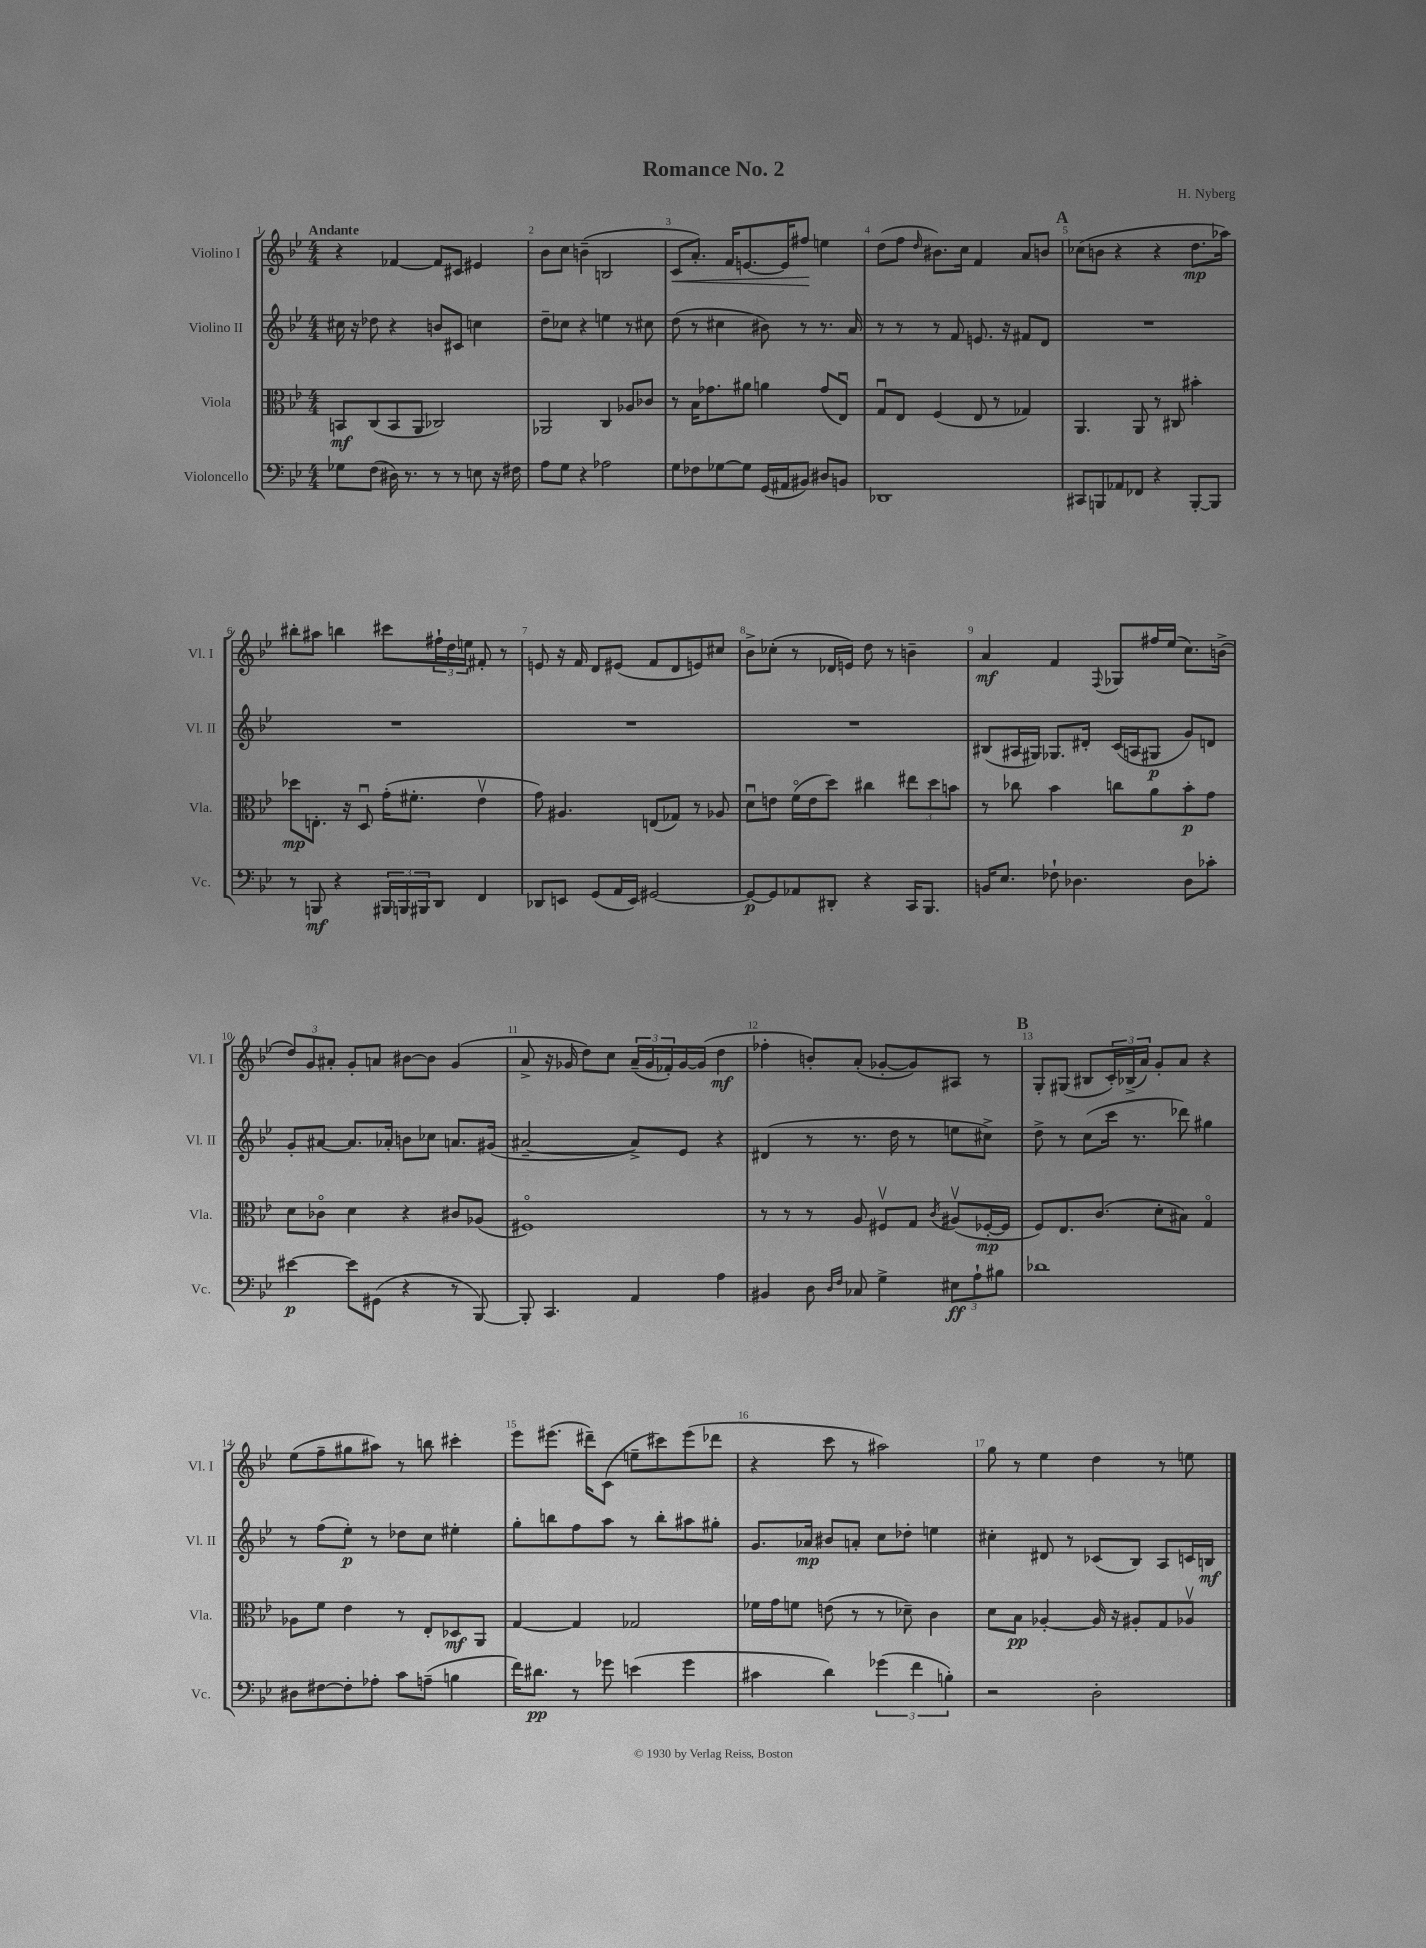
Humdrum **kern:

**kern	**dynam	**kern	**dynam	**kern	**dynam	**kern	**dynam
*part4	*part4	*part3	*part3	*part2	*part2	*part1	*part1
*staff4	*staff4	*staff3	*staff3	*staff2	*staff2	*staff1	*staff1
*I"Violoncello	*	*I"Viola	*	*I"Violino II	*	*I"Violino I	*
*I'Vc.	*	*I'Vla.	*	*I'Vl. II	*	*I'Vl. I	*
*clefF4	*	*clefC3	*	*clefG2	*	*clefG2	*
*k[b-e-]	*	*k[b-e-]	*	*k[b-e-]	*	*k[b-e-]	*
*M4/4	*	*M4/4	*	*M4/4	*	*M4/4	*
=1	=1	=1	=1	=1	=1	=1	=1
!	!	!	!	!	!	!LO:TX:a:B:t=Andante	!
8G-X\L	.	8BBn/L	mf	16cc#X\	.	4r	.
.	.	.	.	16r	.	.	.
(8F\J	.	(8C/	.	8dd-X\	.	.	.
16D#X\)	.	8BB/	.	4r	.	[4f-X/	.
8.r	.	.	.	.	.	.	.
.	.	8AA/J	.	.	.	.	.
8r	.	2C-X/)	.	8bn/L	.	8f-/L]	.
8r	.	.	.	8c#X/J	.	8c#X/J	.
8En\	.	.	.	4ccn\	.	4e#X/	.
16r	.	.	.	.	.	.	.
16F#X\	.	.	.	.	.	.	.
=2	=2	=2	=2	=2	=2	=2	=2
8A\L	.	2AA-X/	.	8dd~\L	.	8b-\L	.
8G\J	.	.	.	8cc-X\J	.	8cc\J	.
4r	.	.	.	4r	.	(4bn~\	.
2A-X\	.	4C/	.	4een\	.	2Bn/	.
.	.	8A-X/L	.	8r	.	.	.
.	.	8c-X/J	.	8cc#X\	.	.	.
=3	=3	=3	=3	=3	=3	=3	=3
!	!	!	!	!	!	!	!LO:HP:b
8G\L	.	8r	.	(8dd\	.	8c/L	<
8F-X\	.	16B-\KL	.	8r	.	8.a'/J)	.
.	.	8.g-X\	.	.	.	.	.
[8G-X\	.	.	.	4cc#X\	.	.	.
.	.	.	.	.	.	16f/KL	.
8G-\J]	.	8a#X\J	.	.	.	[8.en/	.
(16GG/LL	.	4an\	.	8b#X\)	.	.	.
16AA#X/J	.	.	.	.	.	16e/K]	.
8BB#X/J)	.	.	.	8r	.	8ff#X/J	.
8D#X/L	.	(8g-/L	.	8.r	.	4een\	[
8BBn/J	.	8E-u/J)	.	.	.	.	.
.	.	.	.	16a/	.	.	.
=4	=4	=4	=4	=4	=4	=4	=4
1DD-X	.	8Gu/L	.	8r	.	(8dd\L	.
.	.	8E-/J	.	8r	.	8ff\J	.
.	.	.	.	.	.	16qqdd/	.
.	.	(4F/	.	8r	.	8.b#X\L)	.
.	.	.	.	8f/	.	.	.
.	.	.	.	.	.	16cc\Jk	.
.	.	8E-/	.	8.en/	.	4f/	.
.	.	8r	.	.	.	.	.
.	.	.	.	16r	.	.	.
.	.	4G-X/)	.	8f#X/L	.	8a/L	.
.	.	.	.	8d/J	.	8bn/J	.
!!LO:REH:place=s1:t=A
=5	=5	=5	=5	=5	=5	=5	=5
8CC#X/L	.	4.AA/	.	1r	.	(8cc-X\L	.
8BBBn/	.	.	.	.	.	8bn\J	.
8AA-X/	.	.	.	.	.	4r	.
8FF-X/J	.	8AA/	.	.	.	.	.
4r	.	8r	.	.	.	4r	.
.	.	8C#X/	.	.	.	.	.
[8BBB'/L	.	4b#X'\	.	.	.	8.dd\L	mp
8BBB/J]	.	.	.	.	.	.	.
.	.	.	.	.	.	16aa-X\Jk)	.
!!LO:LB:g=z
=6	=6	=6	=6	=6	=6	=6	=6
8r	.	8dd-X\L	mp	1r	.	8bb#X'\L	.
8BBBn/	mf	8.En'\J	.	.	.	8aa#X\J	.
4r	.	.	.	.	.	4bbn\	.
.	.	16r	.	.	.	.	.
.	.	8Du/	.	.	.	.	.
24BBB#X/LL	.	(16g'\KL	.	.	.	8ccc#X\L	.
24BBBn/	.	.	.	.	.	.	.
.	.	8.f#X'\J	.	.	.	.	.
24BBB#X/J	.	.	.	.	.	.	.
8DD/J	.	.	.	.	.	24ff#X`\L	.
.	.	.	.	.	.	24dd\	.
.	.	.	.	.	.	24een\JJ	.
4FF/	.	4e-v\	.	.	.	8f#X'/	.
.	.	.	.	.	.	8r	.
=7	=7	=7	=7	=7	=7	=7	=7
8DD-X/L	.	8g\)	.	1r	.	8en/	.
8EEn/J	.	4.A#X/	.	.	.	16r	.
.	.	.	.	.	.	16f/	.
(8GG/L	.	.	.	.	.	8d/L	.
16AA/L	.	.	.	.	.	(8e#X/J	.
16EE/JJ)	.	.	.	.	.	.	.
[2GG#X/	.	(8En/L	.	.	.	8f/L	.
.	.	8G-X/J)	.	.	.	8d/	.
.	.	8r	.	.	.	8en/)	.
.	.	8A-X/	.	.	.	8cc#X/J	.
=8	=8	=8	=8	=8	=8	=8	=8
8GG#/L_	p	8du\L	.	1r	.	8b-^\L	.
8GG#/]	.	8en\J	.	.	.	(8cc-X'\J	.
8AA-X/	.	(16f\LL	.	.	.	8r	.
.	.	16e\J	.	.	.	.	.
8DD#X'/J	.	8dd\J)	.	.	.	16d-X/LL	.
.	.	.	.	.	.	16en/JJ)	.
4r	.	4cc#X\	.	.	.	8dd\	.
.	.	.	.	.	.	8r	.
16CC/KL	.	12ee#X\L	.	.	.	4bn~\	.
8.BBB-/J	.	.	.	.	.	.	.
.	.	12dd\	.	.	.	.	.
.	.	12bn\J	.	.	.	.	.
=9	=9	=9	=9	=9	=9	=9	=9
16BBn/KL	.	8r	.	(8B#X/L	.	4a/	mf
8.E-/J	.	.	.	.	.	.	.
.	.	8cc-X\	.	16A#X/L	.	.	.
.	.	.	.	16G#X/JJ)	.	.	.
8F-X`\	.	4b-\	.	8.G-X/L	.	4f/	.
4.D-X\	.	.	.	.	.	.	.
.	.	.	.	16d#X'/Jk	.	.	.
.	.	.	.	.	.	8qqF/	.
.	.	8ccn\L	.	(16c/LL	.	8G-X/L	.
.	.	.	.	16An/J	.	.	.
.	.	8a\	.	8G#X/J	p	16ff#X/L	.
.	.	.	.	.	.	(16ee-/JJ	.
8D-\L	.	8b-'\	p	8g/L)	.	8.cc\L)	.
8c-X'\J	.	8g\J	.	8dn/J	.	.	.
.	.	.	.	.	.	(16bn^\Jk	.
!!LO:LB:g=z
=10	=10	=10	=10	=10	=10	=10	=10
[4e#X\	p	8d\L	.	8g'/L	.	12dd/L)	.
.	.	.	.	.	.	12g/	.
.	.	8c-X\J	.	[8a#X/J	.	.	.
.	.	.	.	.	.	12a#X'/J	.
8e#\L]	.	4d\	.	8.a#/L]	.	8g'/L	.
(8GG#X\J	.	.	.	.	.	8an/J	.
.	.	.	.	16a-X'/Jk	.	.	.
4r	.	4r	.	8bn\L	.	[8b#X\L	.
.	.	.	.	8cc-X\J	.	8b#\J]	.
8r	.	8c#X/L	.	8.an/L	.	(4g/	.
[8BBB-/)	.	(8A-X/J	.	.	.	.	.
.	.	.	.	(16g#X/Jk	.	.	.
=11	=11	=11	=11	=11	=11	=11	=11
8BBB-'/]	.	1F#X)	.	[2a#X~/	.	8a^/	.
4.CC/	.	.	.	.	.	16r	.
.	.	.	.	.	.	16g-X/	.
.	.	.	.	.	.	8dd\L)	.
.	.	.	.	.	.	8cc\J	.
4AA/	.	.	.	8a#^/L])	.	(24a~/LL	.
.	.	.	.	.	.	24g-/	.
.	.	.	.	.	.	24f-X'/)	.
.	.	.	.	8e-/J	.	[16g-/	.
.	.	.	.	.	.	(16g-/JJ]	.
4A\	.	.	.	4r	.	4dd\	mf
=12	=12	=12	=12	=12	=12	=12	=12
4BB#X/	.	8r	.	(4d#X/	.	4ff-X'\	.
.	.	8r	.	.	.	.	.
8D\	.	8r	.	8r	.	8bn'/L)	.
16qqD/LL	.	.	.	.	.	.	.
16qqF/JJ	.	.	.	.	.	.	.
8C-X/	.	8A/	.	8.r	.	(8a'/J	.
4G^\	.	8F#Xv/L	.	.	.	[8g-X'/L	.
.	.	.	.	16dd\	.	.	.
.	.	8G/J	.	8r	.	8g-/])	.
.	.	8qc/	.	.	.	.	.
12E#X\L	ff	(8A#Xv/L	.	8een\L	.	8A#X/J	.
12A`\	.	.	.	.	.	.	.
.	.	[16F-X'/L	mp	8cc#X^\J)	.	8r	.
12B#X\J	.	.	.	.	.	.	.
.	.	16F-/JJ]	.	.	.	.	.
!!LO:REH:place=s1:t=B
=13	=13	=13	=13	=13	=13	=13	=13
1d-X	.	8F/L)	.	8dd^\	.	8G'/L	.
.	.	8.E-/	.	8r	.	(8G#X/J	.
.	.	.	.	(8cc\L	.	8B#X/L	.
.	.	(8.c/J	.	.	.	.	.
.	.	.	.	16ccc\Jk	.	24c'/L)	.
.	.	.	.	.	.	(24B-X^/	.
.	.	.	.	8.r	.	.	.
.	.	.	.	.	.	24a/JJ)	.
.	.	8d'\L	.	.	.	8g'/L	.
.	.	8B#X\J)	.	8ddd-X\)	.	8a/J	.
.	.	4G/	.	4gg#X\	.	4r	.
!!LO:LB:g=z
=14	=14	=14	=14	=14	=14	=14	=14
8D#X\L	.	8A-X\L	.	8r	.	(8ee-\L	.
[8F#X\	.	8f\J	.	(8ff\L	.	8ff~\	.
8F#'\]	.	4e-\	.	8ee-'\J)	p	8gg#X\	.
8A-X'\J	.	.	.	8r	.	8aa#X\J)	.
8c\L	.	8r	.	8dd-X\L	.	8r	.
(8An~\J	.	8E-'/L	.	8cc\J	.	8bbn\	.
4Bn\	.	8D-X/	mf	4ee#X'\	.	4ccc#X'\	.
.	.	8AA/J	.	.	.	.	.
=15	=15	=15	=15	=15	=15	=15	=15
16f\KL)	.	[4G/	.	8gg'\L	.	8eee-\L	.
8.d#X\J	pp	.	.	.	.	.	.
.	.	.	.	8bbn\	.	(8.eee#X\J	.
8r	.	4G/]	.	8ff\	.	.	.
.	.	.	.	.	.	16ddd#X~\KL)	.
8g-X\	.	.	.	8aa\J	.	(8c\J	.
(4en\	.	2G-X/	.	8r	.	8een~\L	.
.	.	.	.	8bb'\L	.	8ccc#X\)	.
4g-\	.	.	.	8aa#X\	.	(8eee#\	.
.	.	.	.	8gg#X'\J	.	8ddd-X\J	.
=16	=16	=16	=16	=16	=16	=16	=16
4c#X\	.	16f-X\LL	.	8.g/L	.	4r	.
.	.	16g\J	.	.	.	.	.
.	.	8fn\J	.	.	.	.	.
.	.	.	.	16a-X/Jk	mp	.	.
4d\)	.	(8en\	.	8b#X/L	.	8ccc\	.
.	.	8r	.	8an'/J	.	8r	.
(6g-X\	.	8r	.	8cc\L	.	2aa#X\)	.
.	.	8d-X~\)	.	8dd-X'\J	.	.	.
6f\	.	.	.	.	.	.	.
.	.	4c\	.	4een\	.	.	.
6Bn'\)	.	.	.	.	.	.	.
=17	=17	=17	=17	=17	=17	=17	=17
2r	.	8d\L	.	4cc#X'\	.	8gg\	.
.	.	8B-\J	pp	.	.	8r	.
.	.	[4A-X'/	.	8d#X/	.	4ee-\	.
.	.	.	.	8r	.	.	.
2D'\	.	16A-/]	.	(8c-X/L	.	4dd\	.
.	.	16r	.	.	.	.	.
.	.	8A#X'/L	.	8B-/J)	.	.	.
.	.	8G/	.	8A/L	.	8r	.
.	.	8A-Xv/J	.	16cn/L	.	8een\	.
.	.	.	.	16Bn/JJ	mf	.	.
==	==	==	==	==	==	==	==
*-	*-	*-	*-	*-	*-	*-	*-
